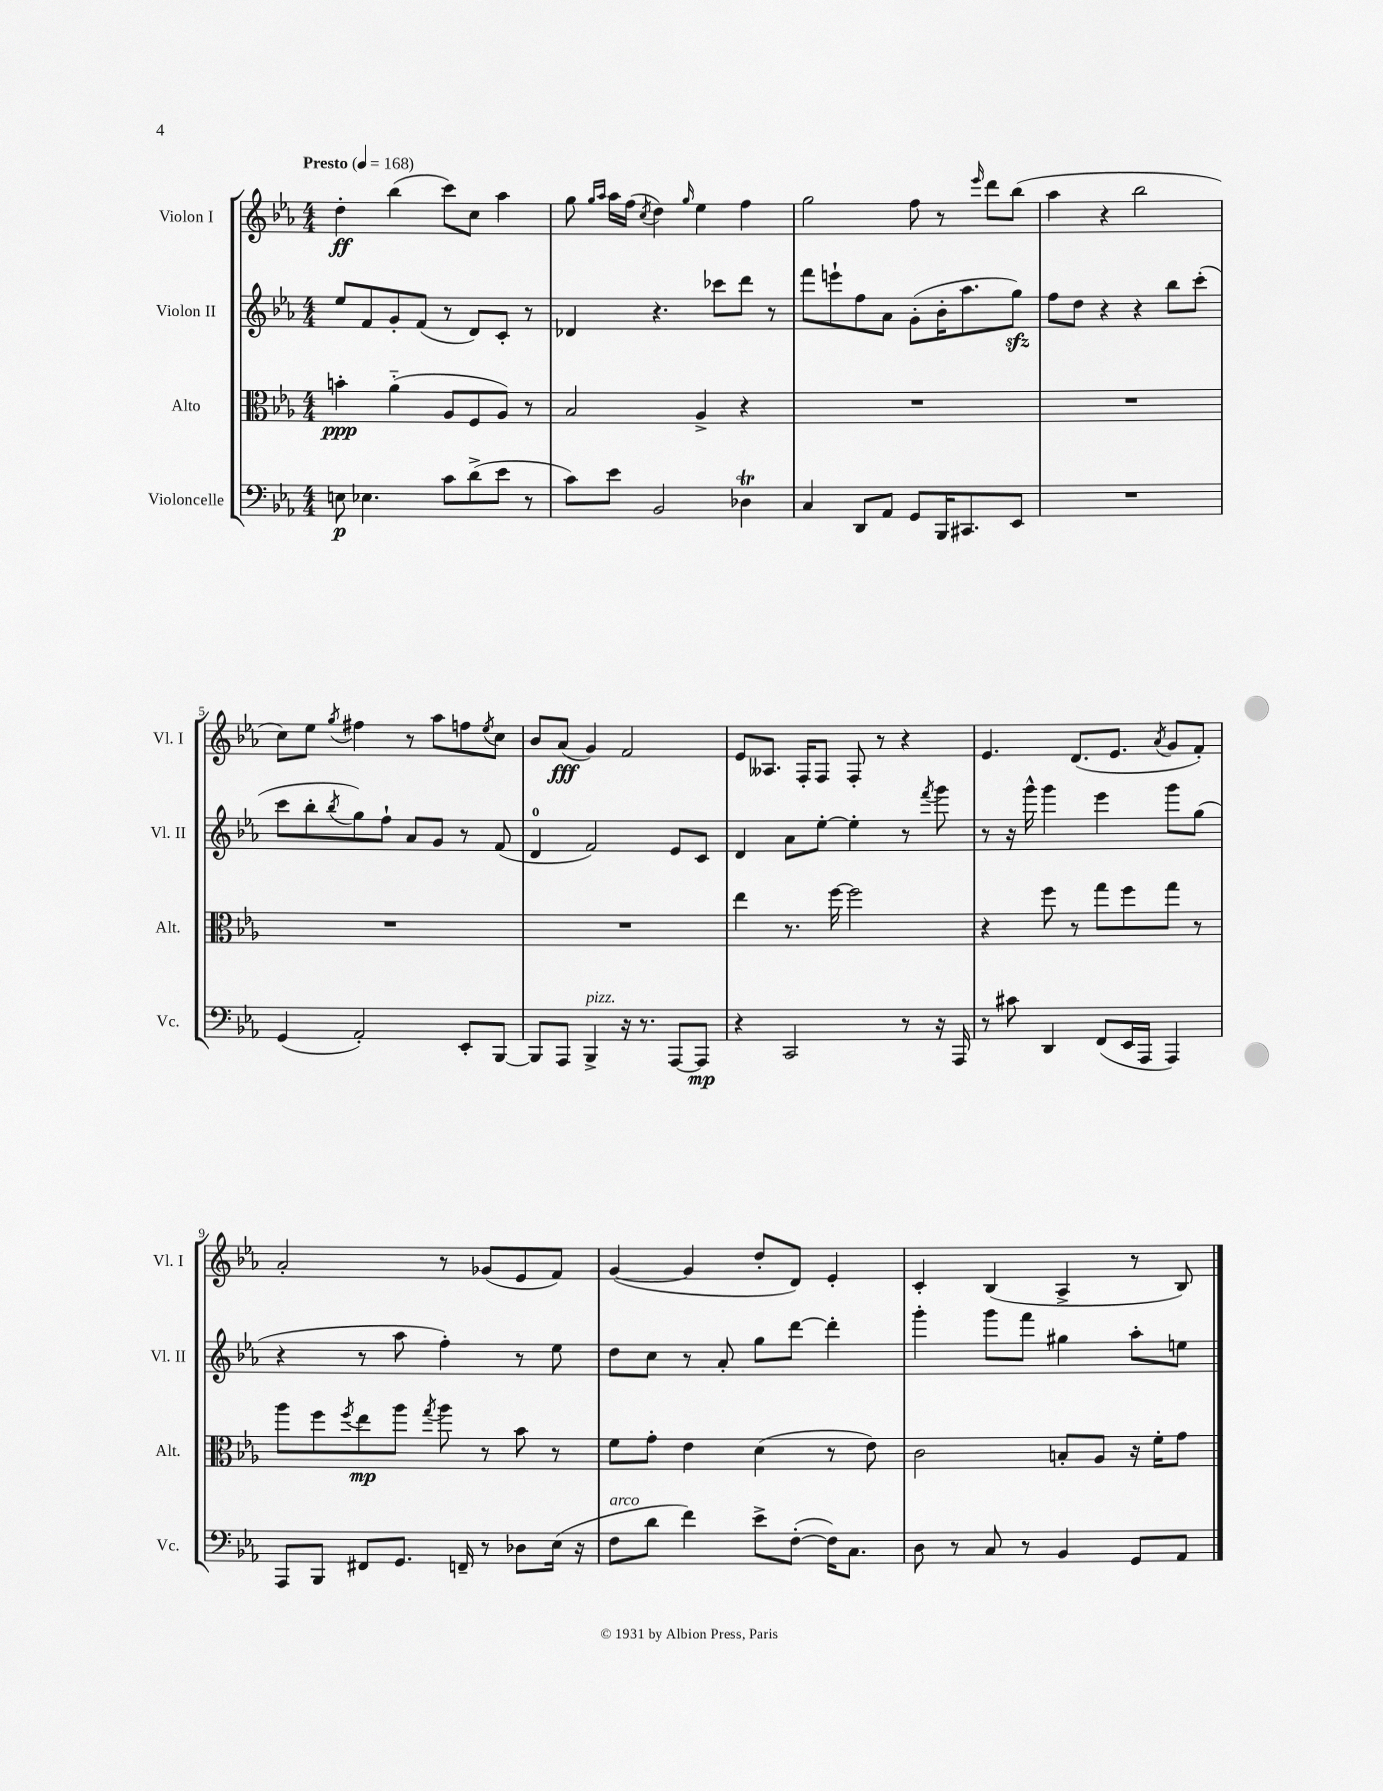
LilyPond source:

<<
\new StaffGroup <<
\new Staff = "s0" \with { instrumentName = "Violon I" shortInstrumentName = "Vl. I" } {
    \clef treble \key ees \major \numericTimeSignature \time 4/4 \tempo "Presto" 4 = 168
    d''4-.\ff bes''4( c'''8) c''8 aes''4 |
    g''8 \grace { g''16 aes''16 } aes''16 f''16( \acciaccatura { c''8 } d''4) \grace { g''16 } ees''4 f''4 |
    g''2 f''8 r8 \grace { ees'''16 } d'''8 bes''8( |
    aes''4 r4 bes''2 |
    c''8) ees''8 \acciaccatura { g''8 } fis''4 r8 aes''8 f''8 \acciaccatura { ees''8 } c''8 |
    bes'8 aes'8\fff( g'4) f'2 |
    ees'8 aeses8. f16-. f8 f8-. r8 r4 |
    ees'4. d'8.( ees'8. \acciaccatura { aes'8 } g'8 f'8-.) |
    aes'2-. r8 ges'8( ees'8 f'8) |
    g'4~( g'4 d''8-. d'8) ees'4-. |
    c'4-. bes4( aes4-> r8 bes8) \bar "|." |
}
\new Staff = "s1" \with { instrumentName = "Violon II" shortInstrumentName = "Vl. II" } {
    \clef treble \key ees \major \numericTimeSignature \time 4/4
    ees''8 f'8 g'8-. f'8( r8 d'8) c'8-. r8 |
    des'4 r4. ces'''8 d'''8 r8 |
    f'''8 e'''8-! f''8 aes'8 g'8-.( bes'16-. aes''8. g''8\sfz) |
    f''8 d''8 r4 r4 bes''8 c'''8-.( |
    c'''8 bes''8-. \acciaccatura { bes''8 } g''8) f''8-! aes'8 g'8 r8 f'8( |
    d'4-0 f'2) ees'8 c'8 |
    d'4 aes'8 ees''8~-. ees''4-. r8 \acciaccatura { f'''8 } g'''8 |
    r8 r16 g'''16-^ g'''4 ees'''4 g'''8 g''8( |
    r4 r8 aes''8 f''4-.) r8 ees''8 |
    d''8 c''8 r8 aes'8-. g''8 d'''8~ d'''4-. |
    g'''4-. g'''8 f'''8 gis''4 aes''8-. e''8 \bar "|." |
}
\new Staff = "s2" \with { instrumentName = "Alto" shortInstrumentName = "Alt." } {
    \clef alto \key ees \major \numericTimeSignature \time 4/4
    b'4-.\ppp aes'4-_( aes8 f8 aes8) r8 |
    bes2 aes4-> r4 |
    R1 |
    R1 |
    R1 |
    R1 |
    ees''4 r8. f''16~ f''2 |
    r4 f''8 r8 g''8 f''8 g''8 r8 |
    aes''8 f''8 \acciaccatura { f''8 } ees''8\mp aes''8 \acciaccatura { g''8 } aes''8 r8 bes'8 r8 |
    f'8 g'8-. ees'4 d'4( r8 ees'8) |
    c'2 b8-. aes8 r16 f'16-. g'8 \bar "|." |
}
\new Staff = "s3" \with { instrumentName = "Violoncelle" shortInstrumentName = "Vc." } {
    \clef bass \key ees \major \numericTimeSignature \time 4/4
    e8\p ees4. c'8 d'8->( ees'8 r8 |
    c'8) ees'8 bes,2 des4\trill |
    c4 d,8 aes,8 g,8 bes,,16 cis,8. ees,8 |
    R1 |
    g,4( aes,2-.) ees,8-. bes,,8~ |
    bes,,8 aes,,8 bes,,4->^\markup { \italic "pizz." } r16 r8. aes,,8~ aes,,8\mp |
    r4 c,2 r8 r16 aes,,16 |
    r8 cis'8 d,4 f,8( ees,16 aes,,16 aes,,4) |
    aes,,8 bes,,8 fis,8 g,8. f,16-- r8 des8 ees16( r16 |
    f8^\markup { \italic "arco" } d'8 f'4) ees'8-> f8~-.( f16) c8. |
    d8 r8 c8 r8 bes,4 g,8 aes,8 \bar "|." |
}
>>
>>
